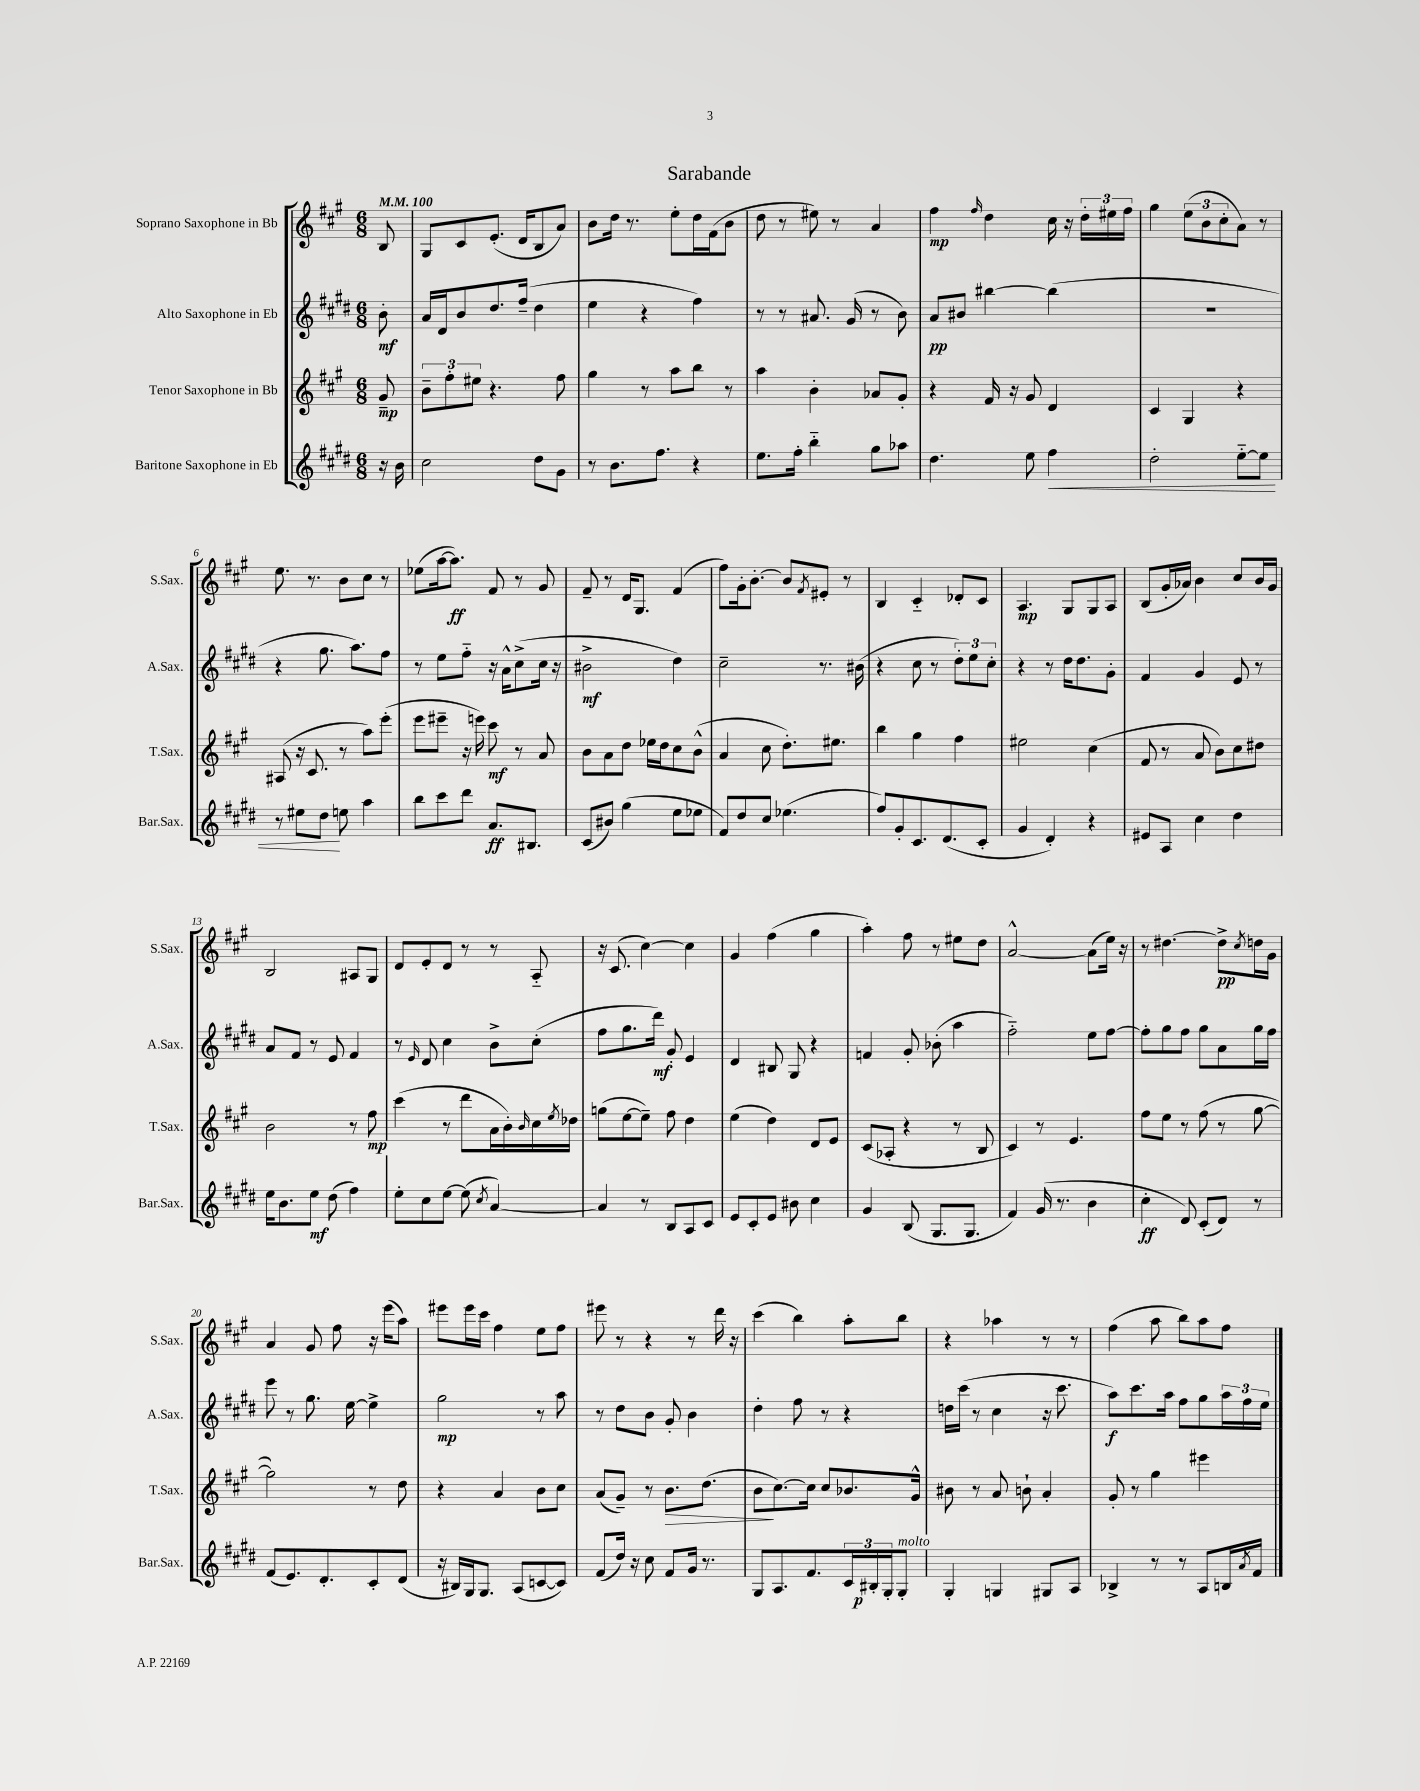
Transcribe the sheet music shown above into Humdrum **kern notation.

**kern	**kern	**kern	**kern
*staff4	*staff3	*staff2	*staff1
*clefG2	*clefG2	*clefG2	*clefG2
*k[f#c#g#d#]	*k[f#c#g#]	*k[f#c#g#d#]	*k[f#c#g#]
*M6/8	*M6/8	*M6/8	*M6/8
*MM100	*MM100	*MM100	*MM100
16r	8g#~	8b'	8B
16b	.	.	.
=	=	=	=
2cc#	12b~	16a	8G#
.	.	16d#	.
.	12ff#'	.	.
.	.	8b	8c#
.	12ee#	.	.
.	4.r	8.dd#	(8.e'
.	.	(16ff#~	16d
8dd#	.	4dd#	8B
8g#	8ff#	.	8a)
=	=	=	=
8r	4gg#	4ee	8b
8.b	.	.	16dd
.	.	.	8.r
.	8r	4r	.
8.ff#	.	.	.
.	8aa	.	8ee'
4r	8bb	4ff#)	16dd
.	.	.	(16f#
.	8r	.	8b
=	=	=	=
8.ee	4aa	8r	8dd
.	.	8r	8r
16ff#'	.	.	.
4bb'~	4b'	8.a#	8ee#)
.	.	.	8r
.	.	(16g#	.
8gg#	8a-	8r	4a
8aa-	8g#'	8b)	.
=	=	=	=
4.dd#	4r	8a	4ff#
.	.	8b#	.
.	.	.	16qqff#
.	16f#	[4bb#	4dd
.	16r	.	.
8ee	8g#	.	.
4ff#	4d	(4bb#]	16cc#
.	.	.	16r
.	.	.	24dd'
.	.	.	24ee#
.	.	.	24ff#
=	=	=	=
2dd#'	4c#	2.r	4gg#
.	4G#	.	(12ee
.	.	.	12b
.	.	.	12cc#'
[8ee'~	4r	.	8a)
8ee]	.	.	8r
=	=	=	=
8r	(8A#	4r	8.ee
8ee#	16r	.	.
.	8.c#	.	8.r
8dd#	.	8.gg#	.
8ee	8r	.	8b
.	.	8.aa)	.
4aa	8aa)	.	8cc#
.	(8eee'	8ff#	8r
=	=	=	=
8bb	8eee	8r	(8ee-
8ccc#	8eee#~	8ee	[16aa
.	.	.	8.aa])
8ddd#	16r	8ff#'~	.
.	16eee)	.	.
8.a	8ccc#	16r	8f#
.	.	16a^^	.
.	8r	(8cc#^	8r
8.B#	.	.	.
.	8a	16cc#	8g#
.	.	16r	.
=	=	=	=
(8c#	8b	2b#^	8f#~
8b#)	8a	.	8r
(4gg#	8dd	.	16d
.	.	.	8.G#
.	16ee-	.	.
.	16dd	.	.
8ee	8cc#	4dd#)	(4f#
8ee-	(8b^^	.	.
=	=	=	=
8f#)	4a	2cc#~	8ff#)
8dd#	.	.	16g#'
.	.	.	[8.b'
8cc#	8cc#	.	.
(4.ee-	8.dd')	.	8b]
.	.	.	8qf#
.	.	8.r	8e#'
.	8.ee#	.	.
.	.	.	8r
.	.	(16b#	.
=	=	=	=
8ff#)	4bb	4r	4B
8g#'	.	.	.
8.c#	4gg#	8cc#	4c#'~
.	.	8r	.
(8.d#	.	.	.
.	4ff#	12dd#')	8d-'
.	.	12ee	.
8c#'	.	.	8c#
.	.	12cc#'	.
=	=	=	=
4g#	2ee#	4r	4.A
4d#')	.	8r	.
.	.	16dd#	8G#
.	.	8.dd#	.
4r	(4cc#	.	8G#
.	.	8g#'	8A
=	=	=	=
8e#	8f#	4f#	(8B
8A	8r	.	16g#'
.	.	.	16a-)
4cc#	8a	4g#	4b
.	8b)	.	.
4dd#	8cc#	8e	8cc#
.	8dd#	8r	16b
.	.	.	16g#
=	=	=	=
16ee	2b	8a	2B
8.b	.	.	.
.	.	8f#	.
8ee	.	8r	.
(8dd#	.	8e	.
4ff#)	8r	4f#	8A#
.	8ff#	.	8G#
=	=	=	=
8ee'	(4ccc#	8r	8d
.	.	16qqe	.
8cc#	.	8d#	8e'
[8ee	8r	4cc#	8d
(8ee]	8ddd	.	8r
8qcc#	.	.	.
[4a)	16a	8b^	8r
.	16b')	.	.
.	16qqb	.	.
.	16cc#	(8cc#'	8A'~
.	8qee	.	.
.	16dd-	.	.
=	=	=	=
4a]	(8gg	8ff#	16r
.	.	.	(8.c#
.	[8ee	8.gg#	.
8r	8ee~])	.	[4cc#)
.	.	16ddd#)	.
8B	8ff#	8g#'	.
8A	4dd	4e	4cc#]
8c#	.	.	.
=	=	=	=
8e	(4ee	4d#	4g#
8c#'	.	.	.
8e	4dd)	8B#	(4ff#
8b#	.	8G#	.
4cc#	8d	4r	4gg#
.	8e	.	.
=	=	=	=
4g#	(8c#	4f	4aa')
.	8A-'	.	.
(8B	4r	8g#'	8ff#
8.G#	.	(8b-'	8r
.	8r	4aa	8ee#
8.G#	.	.	.
.	8B	.	8dd
=	=	=	=
4f#)	4c#)	2ff#'~)	[2a^^
(16g#	8r	.	.
8.r	.	.	.
.	4.e	.	.
4b	.	8ee	(8a]
.	.	[8ff#	16ee)
.	.	.	16r
=	=	=	=
4cc#'	8ff#	8ff#']	8r
.	8ee	8gg#	[4.dd#
8d#)	8r	8ff#	.
(8c#'	(8ff#	8gg#	.
8d#)	8r	8a	8dd#^]
.	.	.	8qcc#
8r	[8gg#	16gg#	16dd
.	.	16ff#	16g#
=	=	=	=
(8f#	2gg#])	8eee	4a
8.e)	.	8r	.
.	.	8.gg#	8g#
8.d#'	.	.	.
.	.	.	8ff#
.	.	[16ee	.
8c#'	8r	4ee^]	16r
.	.	.	(16eee
(8d#	8dd	.	8aa)
=	=	=	=
16r	4r	2gg#	8eee#
16B#)	.	.	.
16G#	.	.	16eee#
8.G#	.	.	16ccc#
.	4a	.	4ff#
(8A	.	.	.
[8c	8b	8r	8ee
8c])	8cc#	8aa	8ff#
=	=	=	=
(8f#	(8a	8r	8eee#
16dd#)	8g#~)	8dd#	8r
16r	.	.	.
8cc#	8r	8b	4r
8f#	8.b	8g#'	.
16g#	.	4b	8r
8.r	(8.dd	.	.
.	.	.	16ddd
.	.	.	16r
=	=	=	=
8G#	8b	4dd#'	(4ccc#
8.A	[8.cc#)	.	.
.	.	8ff#	4bb)
8.f#	16cc#]	.	.
.	8cc#	8r	.
24c#	8.b-	4r	8aa'
24B#'	.	.	.
24G#'	.	.	.
8G#'	.	.	8bb
.	16g#^^	.	.
=	=	=	=
4G#'	8b#	16dd	4r
.	.	(16ccc#	.
.	8r	8r	.
4G	8a	4cc#	4aa-
.	8b`	.	.
8G#	4a'	16r	8r
.	.	8.ccc#	.
8A	.	.	8r
=	=	=	=
4B-^	8g#'	8aa)	(4ff#
.	8r	8.ccc#	.
8r	4gg#	.	8aa
.	.	16aa	.
8r	.	8ff#	8bb)
8A	4eee#	8gg#	8aa
16B	.	24aa	8ff#
.	.	24ff#	.
8qa	.	.	.
16f#	.	.	.
.	.	24ee	.
==	==	==	==
*-	*-	*-	*-
